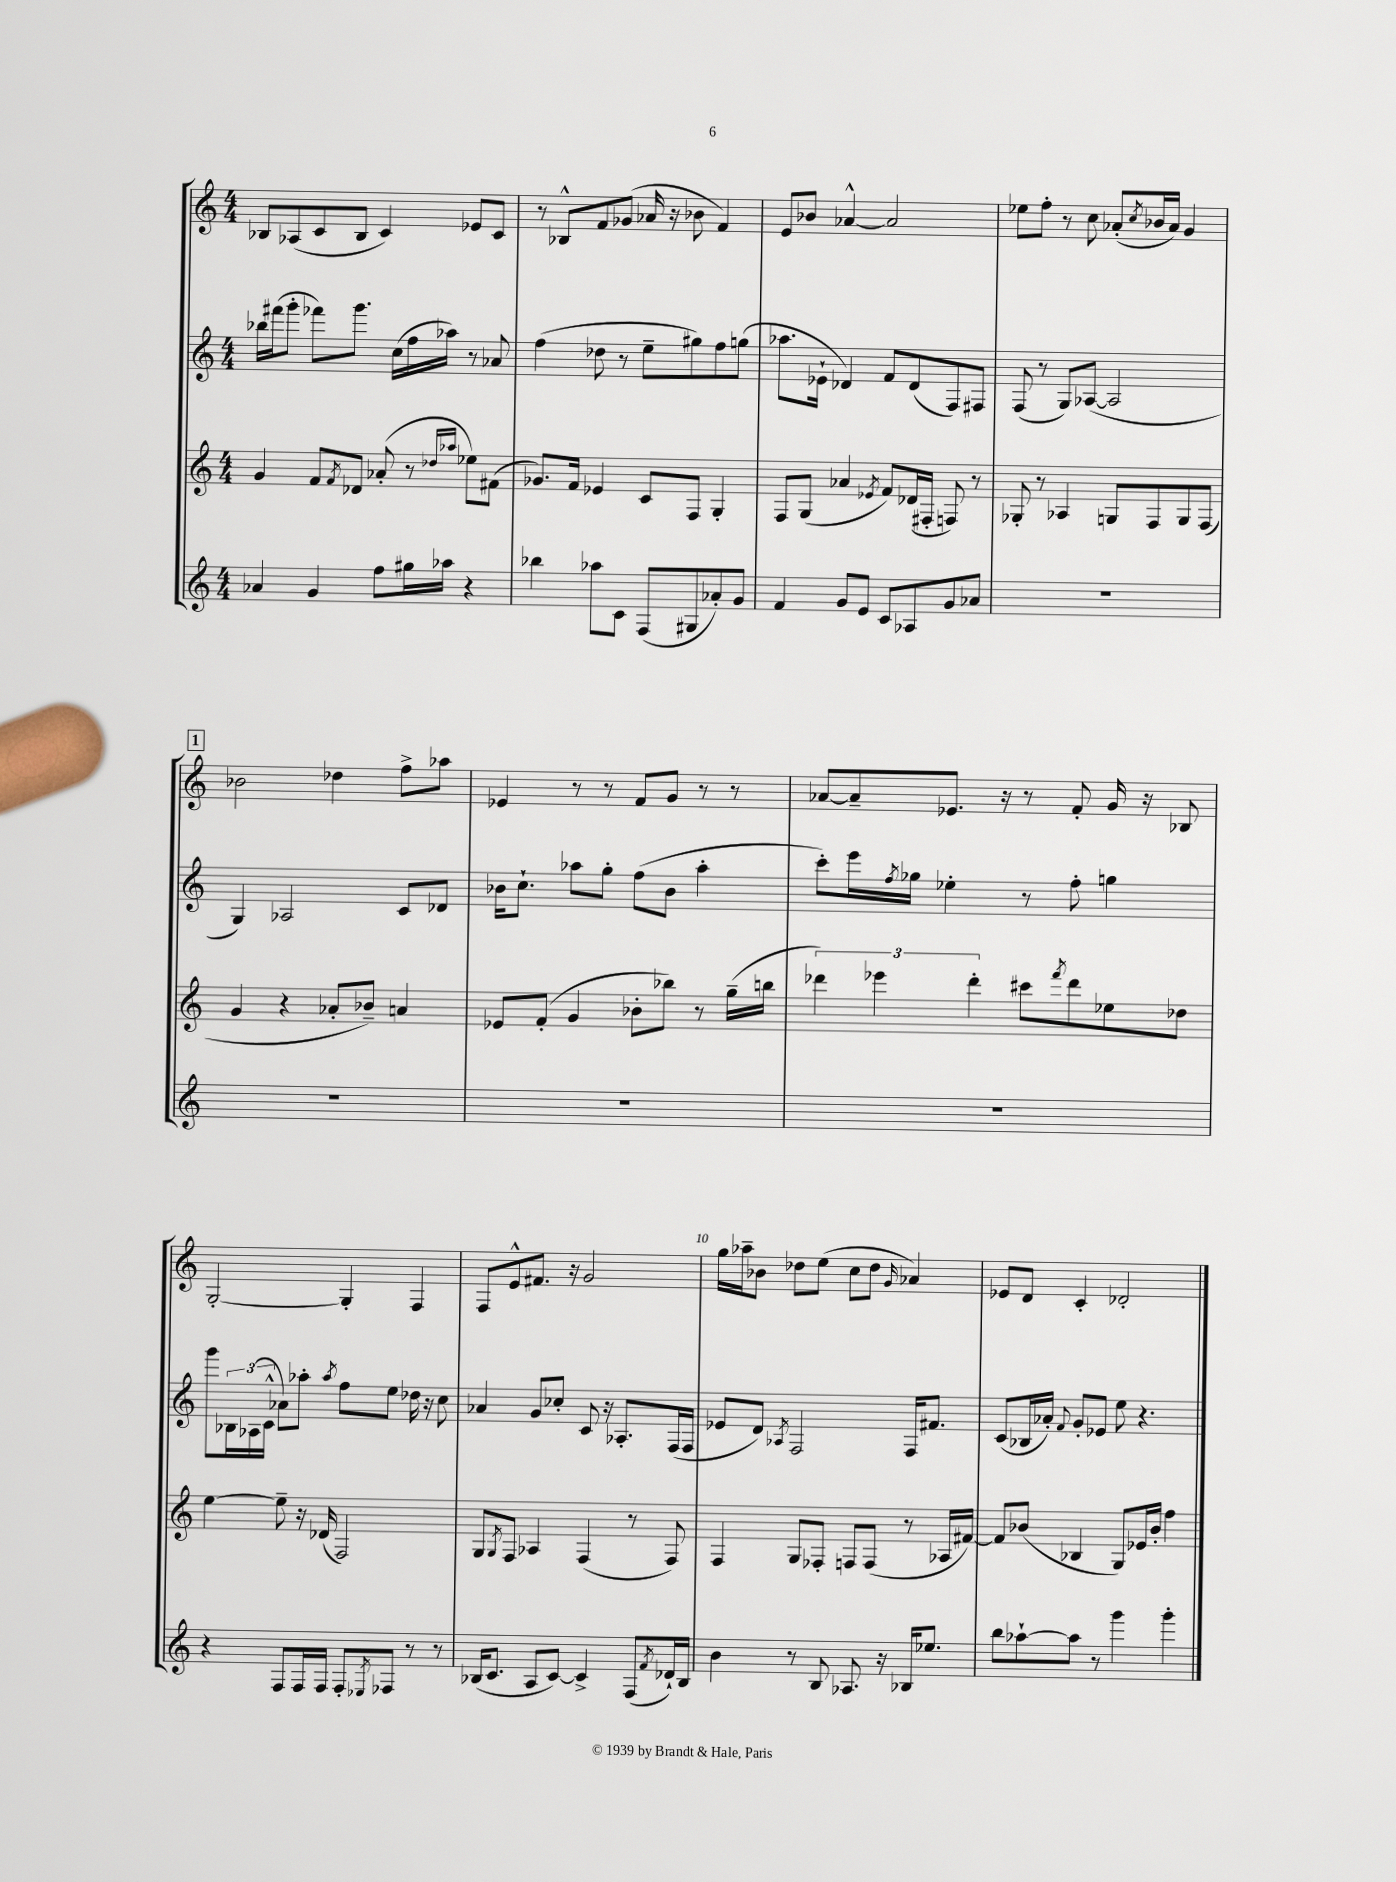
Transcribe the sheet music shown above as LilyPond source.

<<
\new StaffGroup <<
\new Staff = "s0" {
    \clef treble \key c \major \numericTimeSignature \time 4/4
    bes8 aes8( c'8 bes8 c'4) ees'8 c'8 |
    r8 bes8-^ f'8 ges'8( aes'16 r16 bes'8 f'4) |
    e'8 bes'8 aes'4~-^ aes'2 |
    ees''8 f''8-. r8 c''8 aes'8-.( \acciaccatura { c''8 } bes'16 aes'16) g'4 |
    \mark \markup { \box "1" } bes'2 des''4 f''8-> aes''8 |
    ees'4 r8 r8 f'8 g'8 r8 r8 |
    aes'8~ aes'8-- ees'8. r16 r8 f'8-. g'16 r16 bes8 |
    g2~-. g4-. f4 |
    f8 e'8-^ fis'8. r16 g'2 |
    g''16 aes''16-- bes'8 des''8 e''8( c''8 des''8 \grace { g'16 } aes'4) |
    ees'8 d'8 c'4-. des'2-. \bar "|." |
}
\new Staff = "s1" {
    \clef treble \key c \major \numericTimeSignature \time 4/4
    bes''16 fis'''16( g'''8-. fes'''8) g'''8. c''16( f''16 aes''16) r8 aes'8 |
    f''4( des''8 r8 e''8-- gis''8) f''8 g''8( |
    aes''8. ees'16-! des'4) f'8 des'8( f8) fis8 |
    f8( r8 g8) aes8~( aes2 |
    \mark \markup { \box "1" } g4) aes2 c'8 des'8 |
    bes'16 c''8.-! aes''8 g''8-. f''8( bes'8 aes''4-. |
    c'''8-.) e'''16 \acciaccatura { f''8 } ges''16 ees''4-. r8 f''8-. g''4 |
    g'''8 \tuplet 3/2 { bes16 aes16( c'16-^ } aes'8) aes''8-. \acciaccatura { aes''8 } f''8 e''8 des''16 r16 c''8 |
    aes'4 g'8 ces''8-. c'8 r16 aes8.-. f16( f16 |
    ees'8 d'8) \acciaccatura { aes8 } f2 f16 fis'8. |
    c'8( bes16 aes'16-.) \appoggiatura { f'8 } g'8-. ees'8 e''8 r4. \bar "|." |
}
\new Staff = "s2" {
    \clef treble \key c \major \numericTimeSignature \time 4/4
    g'4 f'8 \acciaccatura { f'8 } des'8 aes'8-.( r8 \grace { des''16 aes''16 } ees''8) fis'8( |
    ges'8.) f'16 ees'4 c'8 f8 g4-. |
    f8 g8( aes'4 \acciaccatura { ees'8 } f'8) des'16( fis16-. f8) r8 |
    ges8-. r8 aes4 g8 f8 g8 f8( |
    \mark \markup { \box "1" } g'4 r4 aes'8-. bes'8--) a'4 |
    ees'8 f'8-.( g'4 bes'8-. bes''8) r8 g''16--( b''16 |
    \tuplet 3/2 { des'''4) ees'''4 des'''4-. } cis'''8 \acciaccatura { f'''8 } des'''8 ees''8 des''8 |
    e''4~ e''8-- r16 des'16( f2) |
    g8 \acciaccatura { g8 } f8 aes4 f4( r8 f8) |
    f4 g8 fes8-. f8 f8( r8 aes16 fis'16~) |
    fis'8 bes'8( bes4 g8) ees'16 bes'16-. f''4 \bar "|." |
}
\new Staff = "s3" {
    \clef treble \key c \major \numericTimeSignature \time 4/4
    aes'4 g'4 f''8 gis''16 aes''16 r4 |
    bes''4 aes''8 c'8 f8( gis8 aes'8-.) g'8 |
    f'4 g'8 e'8 c'8 aes8 g'8 aes'8 |
    R1 |
    \mark \markup { \box "1" } R1 |
    R1 |
    R1 |
    r4 f8 f16 f16 f8-. \acciaccatura { ees8 } fes8 r8 r8 |
    bes16( c'8. a8 c'8~) c'4-> f8( \acciaccatura { f'8 } des'16-!) bes16 |
    b'4 r8 b8 aes8. r16 bes16 ees''8. |
    b''8 aes''8~-! aes''8 r8 g'''4 g'''4-. \bar "|." |
}
>>
>>
\layout { \context { \Score \override BarNumber.break-visibility = ##(#f #t #t) barNumberVisibility = #(every-nth-bar-number-visible 5) } }
